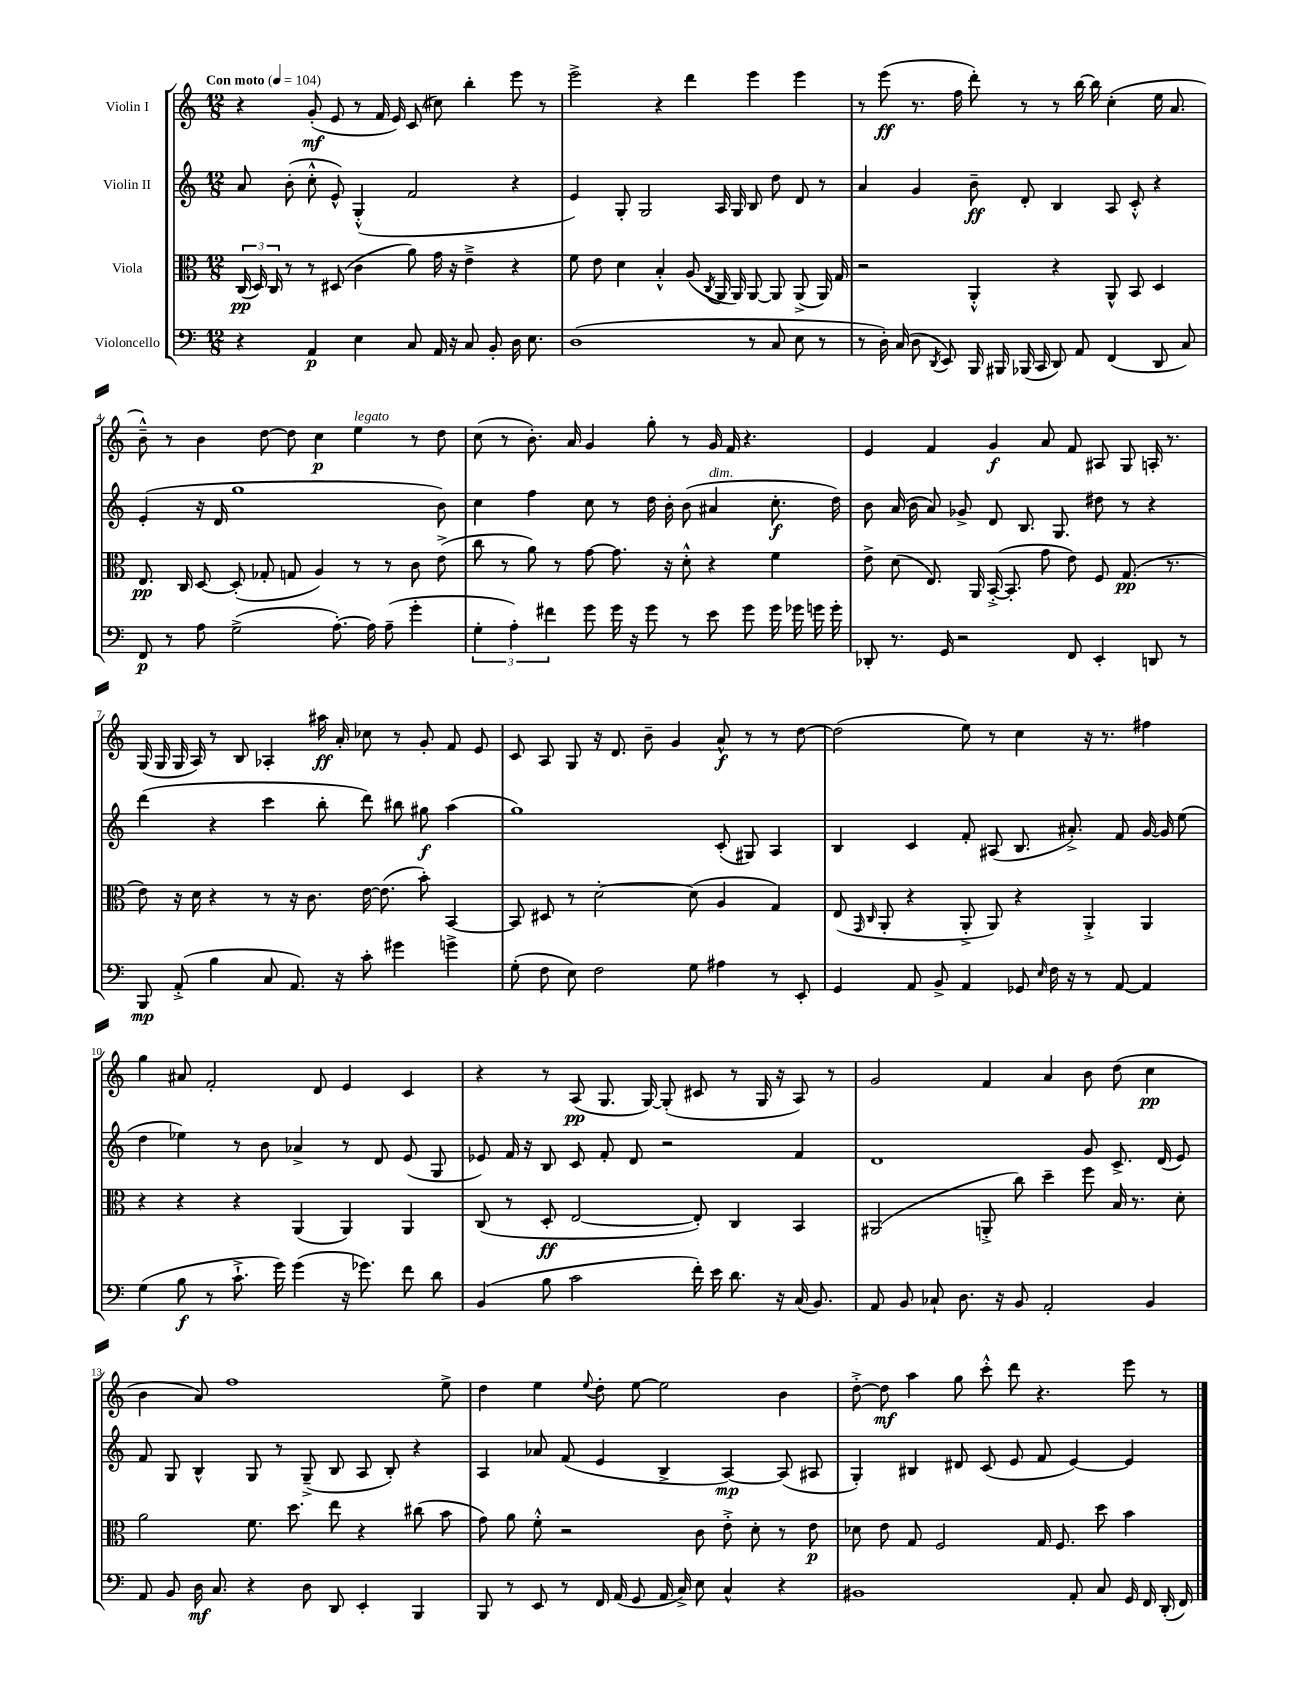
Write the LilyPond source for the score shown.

<<
\new StaffGroup <<
\new Staff = "s0" \with { instrumentName = "Violin I" } {
    \clef treble \key c \major \numericTimeSignature \time 12/8 \tempo "Con moto" 4 = 104
    \autoBeamOff r4 g'8-.\mf( e'8 r8 f'16 e'16) c'8( cis''8) b''4-. e'''8 r8 |
    e'''2-> r4 d'''4 e'''4 e'''4 |
    r8 e'''8\ff( r8. f''16 d'''8-.) r8 r8 b''16~ b''16 c''4-.( e''16 a'8. |
    b'8---^) r8 b'4 d''8~ d''8 c''4\p e''4^\markup { \italic "legato" } r8 d''8 |
    c''8( r8 b'8.-.) a'16 g'4 g''8-. r8 g'16 f'16 r4. |
    e'4 f'4 g'4\f a'8 f'8 ais8 g8 a16-. r8. |
    g16( g16 g16 a16) r8 b8 aes4-. ais''16\ff a'16-. ces''8 r8 g'8-. f'8 e'8 |
    c'8 a8 g8 r16 d'8. b'8-- g'4 a'8-^\f r8 r8 d''8~ |
    d''2( e''8) r8 c''4 r16 r8. fis''4 |
    g''4 ais'8 f'2-. d'8 e'4 c'4 |
    r4 r8 a8\pp( g8. g16~) g8-.( cis'8 r8 g16 r16 a8) r8 |
    g'2 f'4 a'4 b'8 d''8( c''4\pp |
    b'4 a'8) f''1 e''8-> |
    d''4 e''4 \appoggiatura { e''8 } d''8-. e''8~ e''2 b'4 |
    d''8~-.-> d''8\mf a''4 g''8 c'''8-.-^ d'''8 r4. e'''8 r8 \bar "|." |
}
\new Staff = "s1" \with { instrumentName = "Violin II" } {
    \clef treble \key c \major \numericTimeSignature \time 12/8
    \autoBeamOff a'8 b'8-.( c''8-.-^ e'8-^) g4-.-^( f'2 r4 |
    e'4) g8-. g2 a16 g16 b8 d''8 d'8 r8 |
    a'4 g'4 b'8--\ff d'8-. b4 a8 c'8-.-^ r4 |
    e'4-.( r16 d'16 g''1 b'8) |
    c''4 f''4 c''8 r8 d''16 b'16-. b'8( ais'4^\markup { \italic "dim." } c''8.-.\f d''16) |
    b'8 a'16( b'16 a'8) ges'8-> d'8 b8. g8. dis''8 r8 r4 |
    d'''4( r4 c'''4 b''8-. d'''8) bis''8 gis''8\f a''4( |
    g''1) c'8-.( gis8) a4 |
    b4 c'4 f'8-. ais8( b8. ais'8.-.->) f'8 g'16~ g'16 e''8( |
    d''4 ees''4) r8 b'8 aes'4-> r8 d'8 e'8( g8 |
    ees'8) f'16 r16 b8 c'8 f'8-. d'8 r2 f'4 |
    d'1 g'8 c'8.-> d'16( e'8) |
    f'8 g8 b4-^ g8 r8 g8--->( b8 a8 b8-.) r4 |
    a4 aes'8 f'8( e'4 b4-> a4~\mp) a8( ais8 |
    g4-.) bis4 dis'8 c'8( e'8 f'8 e'4~) e'4 \bar "|." |
}
\new Staff = "s2" \with { instrumentName = "Viola" } {
    \clef alto \key c \major \numericTimeSignature \time 12/8
    \autoBeamOff \tuplet 3/2 { c16\pp( d16) c16 } r8 r8 dis8( c'4 a'8) g'16 r16 e'4---> r4 |
    f'8 e'8 d'4 b4-.-^ a8( \acciaccatura { c8 } a,16 a,16) a,8~ a,8 a,8->( a,16) g16 |
    r2 a,4-.-^ r4 a,8-^ b,8 d4 |
    e8.\pp c16 d8~ d8-.( ges8-. g8 a4) r8 r8 c'8 e'8->( |
    c''8 r8 a'8) r8 g'8~ g'8. r16 d'8-.-^ r4 f'4 |
    e'8-> d'8( e8.) a,16 b,16~-.->( b,8.-. g'8 e'8) f8 g8.\pp( r8. |
    e'8) r16 d'16 r4 r8 r16 c'8. e'16~ e'8.( b'8-.) b,4~ |
    b,8 dis8 r8 d'2~-. d'8( a4 g4) |
    e8( \grace { g,16 c16 } a,8-. r4 a,8-.-> a,8) r4 a,4-.-> a,4 |
    r4 r4 r4 a,4( a,4) a,4 |
    c8( r8 d8-.\ff e2~ e8-.) c4 b,4 |
    ais,2( a,8-.-> c''8) d''4-- f''8 b16 r8. d'8-. |
    a'2 f'8. d''8. e''8 r4 cis''8( b'8 |
    g'8) a'8 f'8-.-^ r2 c'8 e'8-.-> d'8-. r8 e'8\p |
    des'8 e'8 g8 f2 g16 f8. d''8 b'4 \bar "|." |
}
\new Staff = "s3" \with { instrumentName = "Violoncello" } {
    \clef bass \key c \major \numericTimeSignature \time 12/8
    \autoBeamOff r4 a,4\p e4 c8 a,16 r16 c8 b,8-. d16 e8. |
    d1( r8 c8 e8 r8 |
    r8 d16-.) c16( d8 \acciaccatura { d,8 } e,8) b,,16 bis,,16 bes,,16( c,16 d,8) a,8 f,4( d,8 c8) |
    f,8\p r8 a8 g2->( a8.~-.) a16 a8--( g'4-. |
    \tuplet 3/2 { g4-. a4-.) fis'4 } g'8 g'16 r16 g'8 r8 e'8 g'8 g'16 ges'16 g'16 g'16-. |
    des,8-. r8. g,16 r2 f,8 e,4-. d,8 r8 |
    b,,8\mp a,8-.->( b4 c8 a,8.) r16 c'8-. gis'4 g'4-> |
    g8-.( f8 e8) f2 g8 ais4 r8 e,8-. |
    g,4 a,8 b,8-> a,4 ges,8 \grace { e16 } f16 r16 r8 a,8~ a,4 |
    g4( b8\f r8 c'8.-!-> g'16) g'4( r16 ges'8.) f'8 d'8 |
    b,4( b8 c'2 f'16-.) e'16 d'8. r16 c16( b,8.) |
    a,8 b,8 ces8-! d8. r16 b,8 a,2-. b,4 |
    a,8 b,8 d16\mf c8. r4 d8 d,8 e,4-. b,,4 |
    b,,8 r8 e,8 r8 f,16 a,16( g,8 a,16 c16->) e8 c4-^ r4 |
    bis,1 a,8-. c8 g,16 f,16 d,16-.( f,16) \bar "|." |
}
>>
>>
